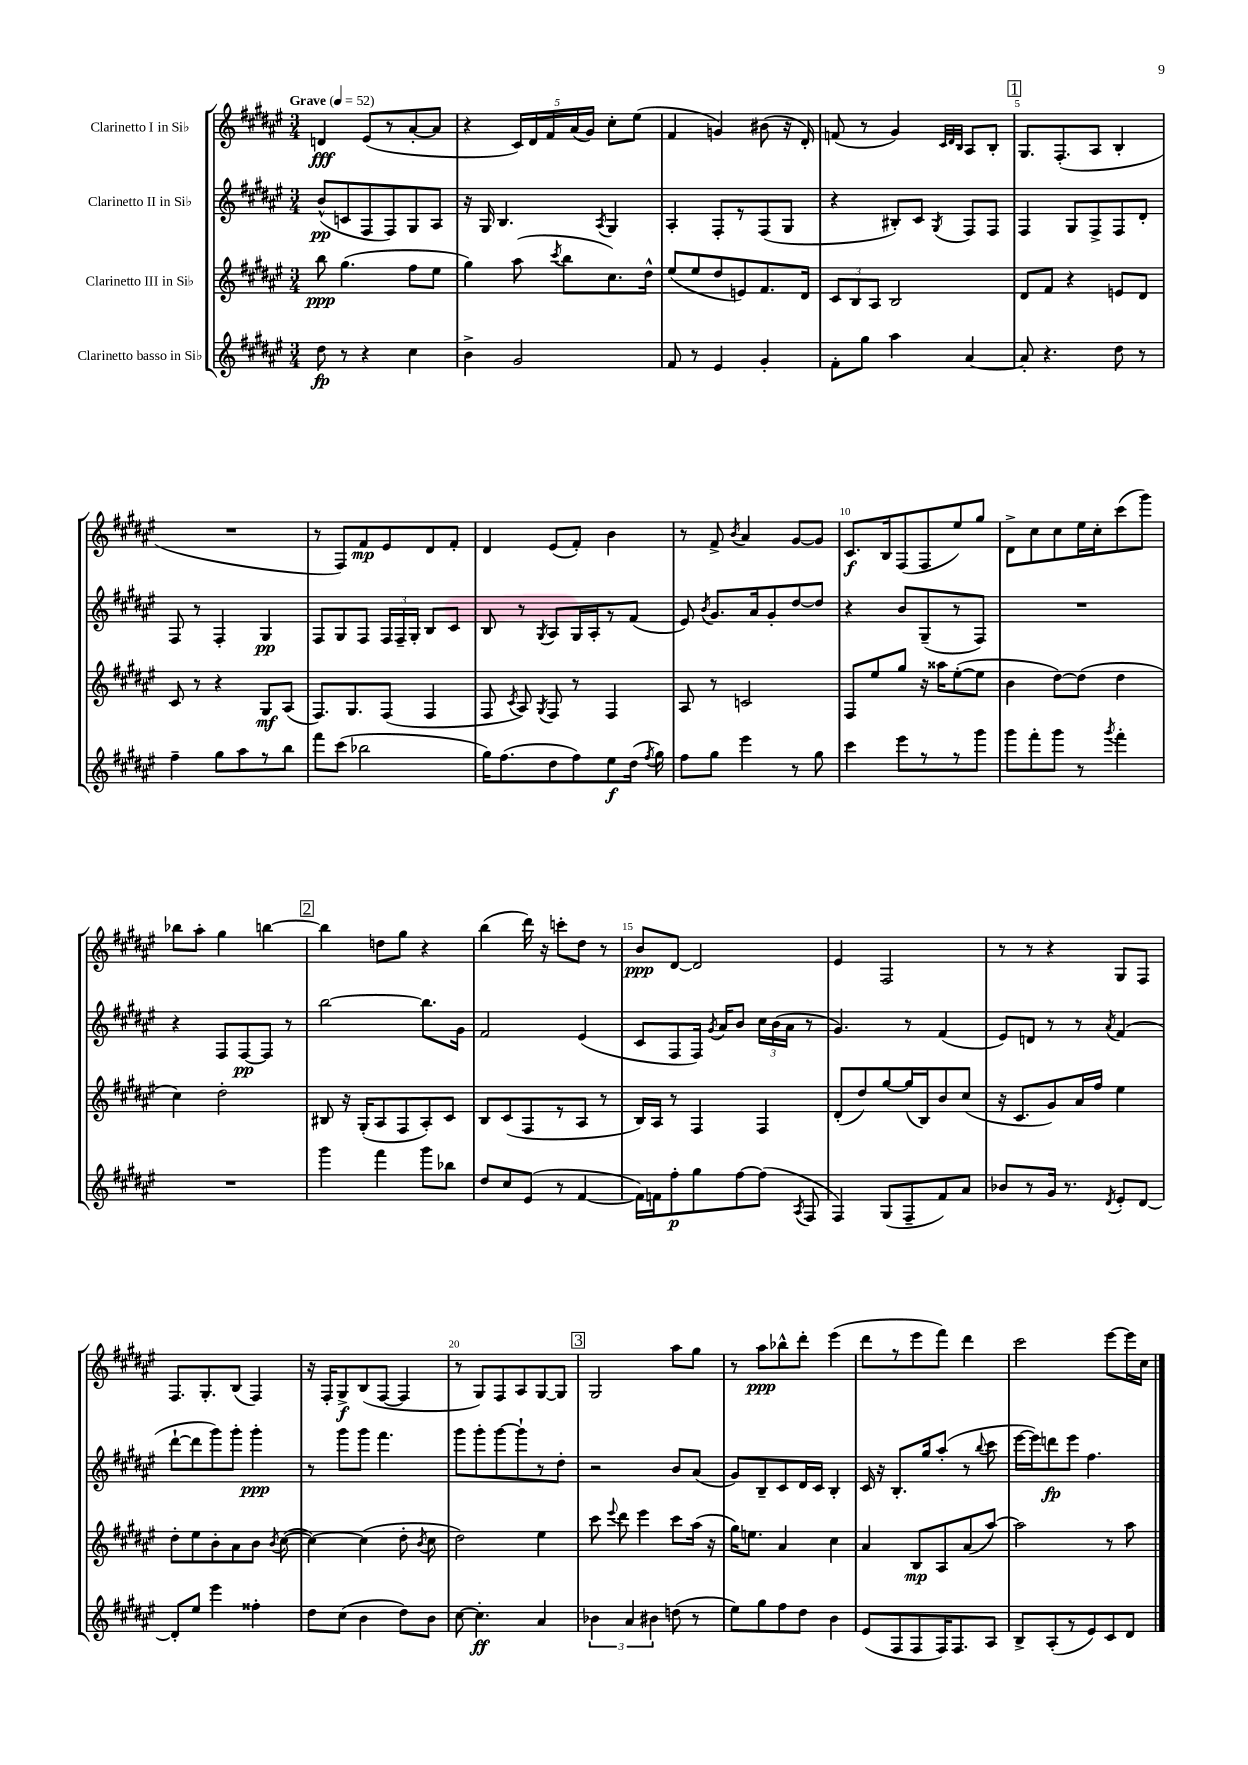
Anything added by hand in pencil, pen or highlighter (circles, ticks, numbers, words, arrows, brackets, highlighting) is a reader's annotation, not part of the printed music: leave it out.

**kern	**kern	**kern	**kern
*staff4	*staff3	*staff2	*staff1
*clefG2	*clefG2	*clefG2	*clefG2
*k[f#c#g#d#a#e#]	*k[f#c#g#d#a#e#]	*k[f#c#g#d#a#e#]	*k[f#c#g#d#a#e#]
*M3/4	*M3/4	*M3/4	*M3/4
*MM52	*MM52	*MM52	*MM52
8dd#\	8bb\	(8b^^/L	4d/
8r	(4.gg#\	8c/	.
4r	.	8F#/	(8e#/L
.	.	8F#/)	8r
4cc#\	8ff#\L	8G#/	[8a#'/
.	8ee#\J	8A#/J	8a#/]J
=	=	=	=
4b^\	4gg#\)	16r	4r
.	.	16G#/	.
.	.	4.B/	.
2g#/	(8aa#\	.	20c#/LL)
.	.	.	20d#/
.	.	.	20f#/
.	8qccc#/	.	.
.	8bb\L	.	.
.	.	.	(20a#/
.	.	.	20g#/JJ)
.	.	8qA#/	.
.	8.cc#\)	4G#/	8cc#'\L
.	.	.	(8ee#\J
.	16dd#^^\Jk	.	.
=	=	=	=
8f#/	(8ee#/L	4A#'/	4f#/
8r	8ee#/	.	.
4e#/	8dd#/	8F#'/L	4g/)
.	8e/)	8r	.
4g#'/	8.f#/	(8F#/	(8b#\
.	.	8G#/J	16r
.	16d#/Jk	.	16d#'/)
=	=	=	=
8f#'\L	12c#/L	4r	(8f/
.	12B/	.	.
8gg#\J	.	.	8r
.	12A#/J	.	.
4aa#\	2B/	8B#'/L)	4g#/)
.	.	8c#/J	.
.	.	.	32qqc#/LLL
.	.	.	32qqd#/
.	.	8qG#/	32qqB/JJJ
[4a#/	.	8F#/L	8A#/L
.	.	8F#/J	8B'/J
=	=	=	=
8a#'/]	8d#/L	4F#/	8.G#/L
4.r	8f#/J	.	.
.	.	.	(8.F#'/
.	4r	8G#/L	.
.	.	8F#^/	8A#/J
8dd#\	8e/L	8F#/	4B'/
8r	8d#/J	8d#'/J	.
=	=	=	=
4ff#~\	8c#/	8F#/	2.r
.	8r	8r	.
8gg#\L	4r	4F#'/	.
8aa#\	.	.	.
8r	8G#/L	4G#/	.
8bb\J	(8A#/J	.	.
=	=	=	=
8fff#\L	8.F#/L)	8F#/L	8r
(8ccc#\J	.	8G#/	8F#/L)
.	8.G#/	.	.
2bb-\	.	8F#/J	8f#/
.	(8F#/J	24F#/LL	8e#/
.	.	24F#~/	.
.	.	24G#'/JJ	.
.	4F#/	8B/L	8d#/
.	.	8c#/J	8f#'/J
=	=	=	=
16gg#\LK)	8F#/	8B/	4d#/
(8.ff#\	.	.	.
.	8qc#/	.	.
.	8A#/)	8r	.
.	8qG#/	8qG#/	.
8dd#\	8F#/	8A#/L	(8e#/L
8ff#\)	8r	16G#/L	8f#'/J)
.	.	16A#'/J	.
8ee#\	4F#/	8r	4b\
(16dd#\Jk	.	(8f#/J	.
8qff#/	.	.	.
16gg#\)	.	.	.
=	=	=	=
8ff#\L	8A#/	8e#/)	8r
.	.	8qb/	.
8gg#\J	8r	8.g#/L	8f#^/
.	.	.	8qb/
4eee#\	2c/	.	4a#/
.	.	16a#/k	.
.	.	8g#'/	.
8r	.	[8dd#/	[8g#/L
8gg#\	.	8dd#/]J	8g#/]J
=	=	=	=
4ccc#\	8F#/L	4r	8.c#/L
.	8ee#/	.	.
.	.	.	16B/k
8eee#\L	8gg#/J	8b/L	(8F#/
8r	16r	(8G#~/	8F#/
.	16aa##\LK	.	.
8r	([8ee#'\	8r	8ee#/)
8ggg#\J	8ee#\]J	8F#/J)	8gg#/J
=	=	=	=
8ggg#\L	4b\	2.r	8d#^\L
8fff#'\	.	.	8cc#\
8ggg#\J	[8dd#\L)	.	8cc#\
8r	(8dd#\]J	.	16ee#\L
.	.	.	16cc#'\J
8qggg#/	.	.	.
4fff#'\	4dd#\	.	(8ccc#\
.	.	.	8ggg#\J)
=	=	=	=
2.r	4cc#\)	4r	8bb-\L
.	.	.	8aa#'\J
.	2dd#'\	8F#/L	4gg#\
.	.	[8F#/	.
.	.	8F#/]J	[4bb\
.	.	8r	.
=	=	=	=
4ggg#\	8B#/	[2bb\	4bb\]
.	16r	.	.
.	(16G#'/LK	.	.
4fff#\	8A#/	.	8dd\L
.	8F#/	.	8gg#\J
8ggg#\L	8A#'/)	8.bb\]L	4r
8bb-\J	8c#/J	.	.
.	.	16g#\Jk	.
=	=	=	=
8dd#/L	8B/L	2f#/	(4bb\
8cc#/	(8c#/	.	.
(8e#/J	8F#/	.	16ddd#\)
.	.	.	16r
8r	8r	.	8ccc'\L
[4f#/	8A#/J	(4e#/	8dd#\J
.	8r	.	8r
=	=	=	=
16f#\]LL)	16B/LL)	8c#/L	8b/L
16f\J	16A#/JJ	.	.
8ff#'\	8r	8F#/	[8d#/J
8gg#\	4F#/	16F#/Jk)	2d#/]
.	.	8qg#/	.
.	.	16a#/LK	.
[8ff#\	.	8b/J	.
(8ff#\]J	4F#/	24cc#\LL	.
.	.	(24b\	.
.	.	24a#\JJ	.
8qA#/	.	.	.
8F#/	.	8r	.
=	=	=	=
4F#/)	(8d#'/L	4.g#/)	4e#/
.	8dd#/)	.	.
(8G#/L	[8gg#/	.	2F#/
8F#~/	(16gg#/]L	8r	.
.	16B/J)	.	.
8f#/)	8b/	(4f#/	.
8a#/J	(8cc#/J	.	.
=	=	=	=
8b-/L	16r	8e#/L)	8r
.	8.c#/L	.	.
8r	.	8d/J	8r
16g#/Jk	8g#/)	8r	4r
8.r	.	.	.
.	16a#/L	8r	.
.	16ff#/JJ	.	.
8qd#/	.	8qa#/	.
8e#'/L	4ee#\	(4f#/	8G#/L
[8d#/J	.	.	8F#/J
=	=	=	=
8d#'/]L	8dd#'\L	[8ddd#`\L	8.F#/L
8ee#/J	8ee#\	8ddd#\]	.
.	.	.	8.G#'/
4eee#\	8b'\	8ggg#\)	.
.	8a#\	8ggg#'\J	(8B/J
4ff##'\	8b\J	4ggg#'\	4F#/)
.	8qb/	.	.
.	([8cc#\	.	.
=	=	=	=
8dd#\L	4cc#\_)	8r	16r
.	.	.	16F#'/LK
(8cc#\J	.	8ggg#\L	8G#^/
4b\	(4cc#\]	8ggg#\J	(8B/
.	.	4.fff#\	[8F#/J
8dd#\L)	8dd#'\	.	4F#/]
.	8qb/	.	.
8b\J	8cc#\	.	.
=	=	=	=
[8cc#\	2dd#\)	8ggg#\L	8r
4.cc#'\]	.	8ggg#'\	8G#/L)
.	.	[8ggg#\	8F#/
.	.	8ggg#`\]	8A#/
4a#/	4ee#\	8r	[8G#/
.	.	8dd#'\J	8G#/]J
=	=	=	=
6b-\	8ccc#\	2r	2G#/
.	8qqeee#/	.	.
.	8ddd#\	.	.
6a#/	.	.	.
.	4eee#\	.	.
6b#\	.	.	.
(8dd\	8ccc#\L	8b/L	8aa#\L
8r	(16aa#\Jk	(8a#/J	8gg#\J
.	16r	.	.
=	=	=	=
8ee#\L)	16gg#\LK)	8g#/L)	8r
.	8.ee\J	.	.
8gg#\	.	8B~/	8aa#\L
8ff#\	4a#/	8c#/	8bb-^^\
8dd#\J	.	16d#/L	8ddd#'\J
.	.	16c#/JJ	.
4b\	4cc#\	4B'/	(4eee#\
=	=	=	=
(8e#/L	4a#/	16c#/	8ddd#\L
.	.	16r	.
8F#/	.	8.B'/L	8r
8F#/	8B/L	.	8eee#\
.	.	16gg#/k	.
16F#/K)	8A#/	(8aa#'/J	8fff#\J)
8.F#/	.	.	.
.	(8a#/	8r	4ddd#\
.	.	8qqbb/	.
8A#/J	[8aa#/J)	8ccc#\	.
=	=	=	=
8B^/L	2aa#\]	[16eee#\LL	2ccc#\
.	.	16eee#\]J)	.
(8A#'/	.	8ddd\	.
8r	.	8eee#\J	.
8e#/)	.	4.ff#\	.
8c#/	8r	.	[8eee#\L
8d#/J	8aa#\	.	16eee#\]L
.	.	.	16cc#\JJ
==	==	==	==
*-	*-	*-	*-
